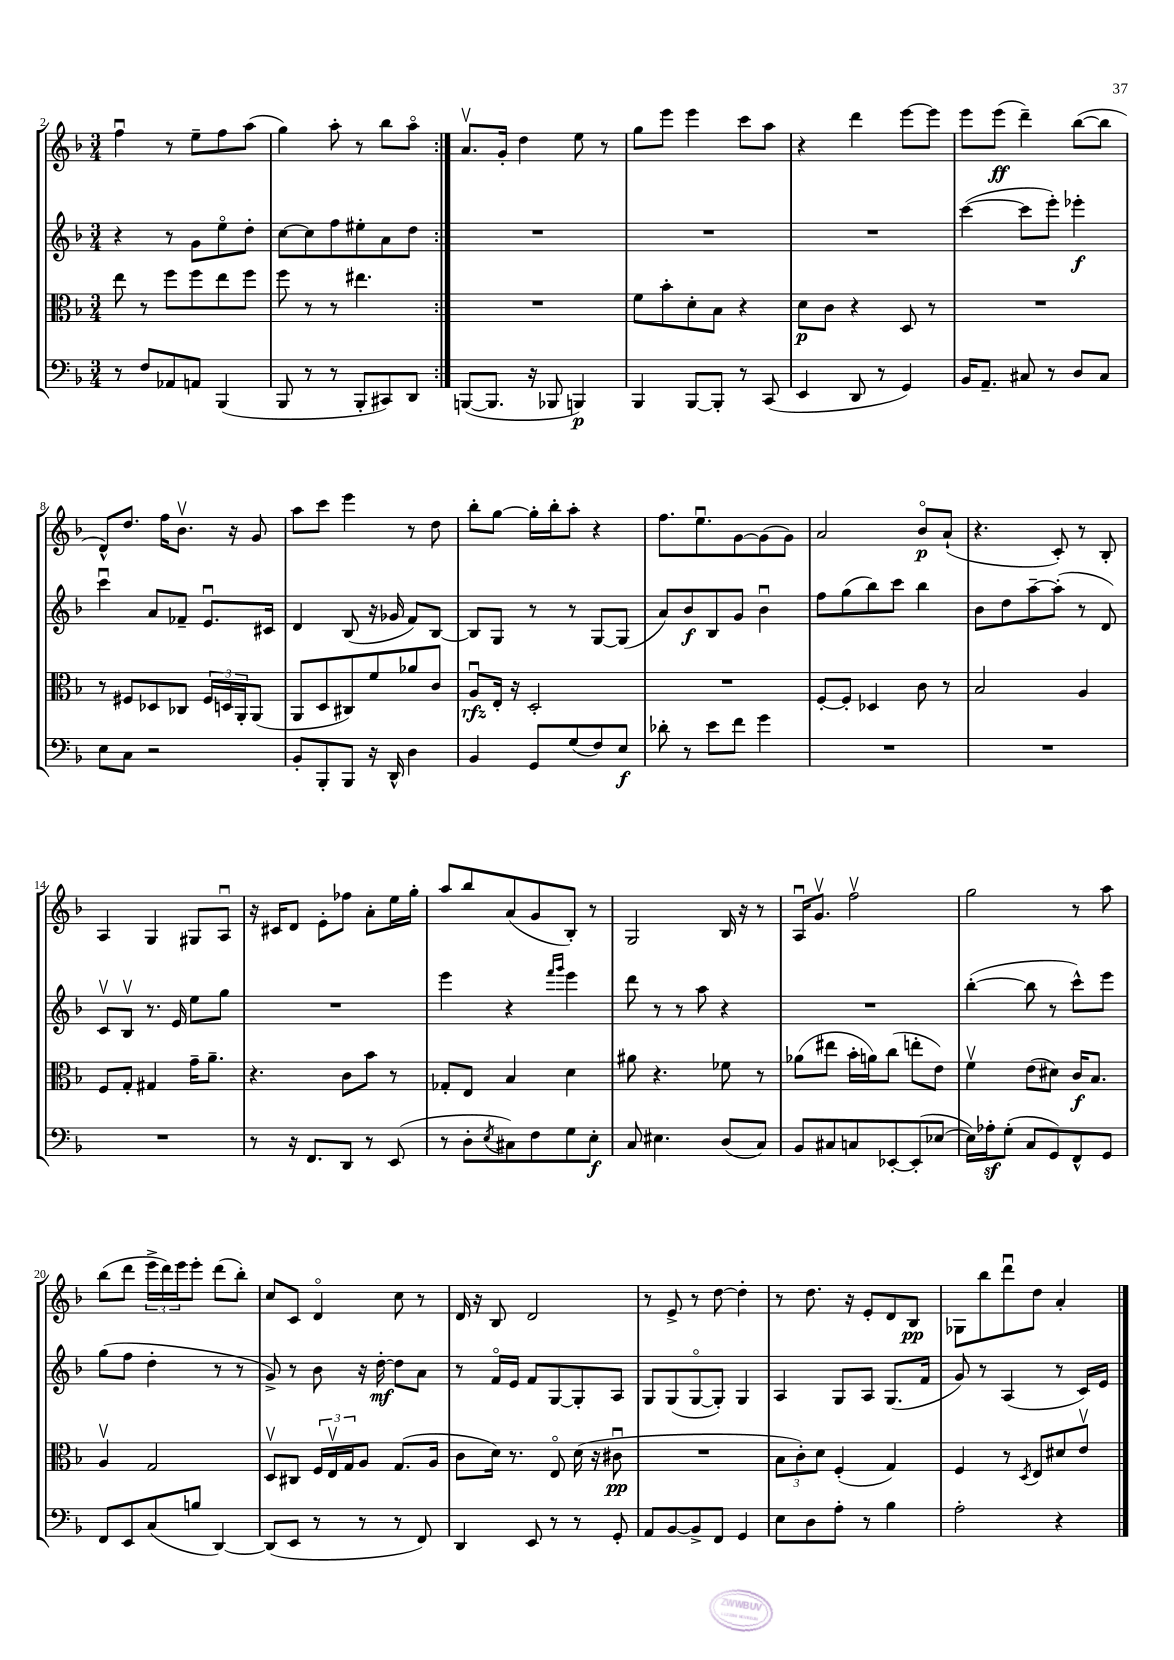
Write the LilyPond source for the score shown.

<<
\new StaffGroup <<
\new Staff = "s0" {
    \clef treble \key f \major \numericTimeSignature \time 3/4
    \repeat volta 2 { f''4\downbow r8 e''8-- f''8 a''8( |
    g''4) a''8-. r8 bes''8 a''8\flageolet | }
    a'8.\upbow g'16-. d''4 e''8 r8 |
    g''8 e'''8 e'''4 c'''8 a''8 |
    r4 d'''4 e'''8~ e'''8 |
    e'''8 e'''8\ff( d'''4--) bes''8~( bes''8 |
    d'8-^) d''8. f''16 bes'8.\upbow r16 g'8 |
    a''8 c'''8 e'''4 r8 d''8 |
    bes''8-. g''8~ g''16-. bes''16-. a''8-. r4 |
    f''8. e''8.\downbow g'8~ g'8( g'8) |
    a'2 bes'8\flageolet\p a'8-!( |
    r4. c'8-.) r8 bes8-. |
    a4 g4 gis8 a8\downbow |
    r16 cis'16 d'8 e'8-. fes''8 a'8-. e''16 g''16-. |
    a''8 bes''8 a'8( g'8 bes8-.) r8 |
    g2 bes16 r16 r8 |
    a16\downbow g'8.\upbow f''2\upbow |
    g''2 r8 a''8 |
    bes''8( d'''8 \tuplet 3/2 { e'''16-> d'''16) e'''16 } e'''8-. d'''8( bes''8-.) |
    c''8 c'8 d'4\flageolet c''8 r8 |
    d'16 r16 bes8 d'2 |
    r8 e'8-> r8 d''8~ d''4-. |
    r8 d''8. r16 e'8-. d'8 bes8\pp |
    ges8 bes''8 d'''8\downbow d''8 a'4-. \bar "|." |
}
\new Staff = "s1" {
    \clef treble \key f \major \numericTimeSignature \time 3/4
    \repeat volta 2 { r4 r8 g'8 e''8\flageolet d''8-. |
    c''8~ c''8 f''8 eis''8-. a'8 d''8 | }
    R2. |
    R2. |
    R2. |
    c'''4~( c'''8 e'''8-.) ees'''4-.\f |
    c'''4\downbow a'8 fes'8-- e'8.\downbow cis'16 |
    d'4 bes8( r16 ges'16 f'8) bes8~ |
    bes8 g8 r8 r8 g8~ g8( |
    a'8) bes'8\f bes8 g'8 bes'4\downbow |
    f''8 g''8( bes''8) c'''8 bes''4 |
    bes'8 d''8 a''8~-- a''8-.( r8 d'8) |
    c'8\upbow bes8\upbow r8. e'16 e''8 g''8 |
    R2. |
    e'''4 r4 \grace { f'''16 g'''16 } e'''4 |
    d'''8 r8 r8 a''8 r4 |
    R2. |
    bes''4~-.( bes''8 r8 c'''8-^) e'''8 |
    g''8( f''8 d''4-. r8 r8 |
    g'8->) r8 bes'8 r16 d''16~-.\mf d''8 a'8 |
    r8 f'16\flageolet e'16 f'8 g8~ g8-. a8 |
    g8 g8( g8~\flageolet g8-.) g4 |
    a4 g8 a8 g8.( f'16 |
    g'8) r8 a4( r8 c'16) e'16 \bar "|." |
}
\new Staff = "s2" {
    \clef alto \key f \major \numericTimeSignature \time 3/4
    \repeat volta 2 { e''8 r8 f''8 f''8 e''8 f''8 |
    f''8 r8 r8 eis''4. | }
    R2. |
    f'8 bes'8-. d'8-. bes8 r4 |
    d'8\p c'8 r4 d8 r8 |
    R2. |
    r8 fis8 des8 ces8 \tuplet 3/2 { fis16 d16 a,16-. } a,8( |
    a,8 d8 cis8) f'8 aes'8 c'8 |
    a8\downbow\rfz e16-. r16 d2-. |
    R2. |
    f8~-. f8-. des4 c'8 r8 |
    bes2 a4 |
    f8 g8-. gis4 g'16-- a'8.-- |
    r4. c'8 bes'8 r8 |
    ges8-. e8 bes4 d'4 |
    ais'8 r4. fes'8 r8 |
    aes'8( eis''8 bes'16-. a'16) c''8( e''8-. e'8) |
    f'4\upbow e'8( dis'8) c'16\f bes8. |
    a4\upbow g2 |
    d8\upbow cis8 \tuplet 3/2 { f16 e16\upbow g16 } a8 g8.( a16 |
    c'8 d'16) r8. e8\flageolet d'16( r16 cis'8\downbow\pp |
    R2. |
    \tuplet 3/2 { bes8 c'8-.) d'8 } f4-.( g4) |
    f4 r8 \acciaccatura { d8 } e8 dis'8 e'8\upbow \bar "|." |
}
\new Staff = "s3" {
    \clef bass \key f \major \numericTimeSignature \time 3/4
    \repeat volta 2 { r8 f8 aes,8 a,8 bes,,4( |
    bes,,8 r8 r8 bes,,8-. cis,8) d,8 | }
    b,,8~( b,,8. r16 bes,,8 b,,4\p) |
    bes,,4 bes,,8~ bes,,8-. r8 c,8( |
    e,4 d,8 r8 g,4) |
    bes,16 a,8.-- cis8 r8 d8 cis8 |
    e8 c8 r2 |
    bes,8-. bes,,8-. bes,,8 r16 d,16-^ d4 |
    bes,4 g,8 g8( f8) e8\f |
    des'8-. r8 e'8 f'8 g'4 |
    R2. |
    R2. |
    R2. |
    r8 r16 f,8. d,8 r8 e,8( |
    r8 d8-. \acciaccatura { e8 } cis8) f8 g8 e8-.\f |
    c8 eis4. d8( c8) |
    bes,8 cis8 c8 ees,8~-. ees,8-.( ees8~ |
    ees16) aes16-.\sf g8-.( c8 g,8) f,8-^ g,8 |
    f,8 e,8 c8( b8 d,4~) |
    d,8( e,8 r8 r8 r8 f,8) |
    d,4 e,8 r8 r8 g,8-. |
    a,8 bes,8~ bes,8-> f,8 g,4 |
    e8 d8 a8-. r8 bes4 |
    a2-. r4 \bar "|." |
}
>>
>>
\layout { \context { \Score currentBarNumber = #2 } }
